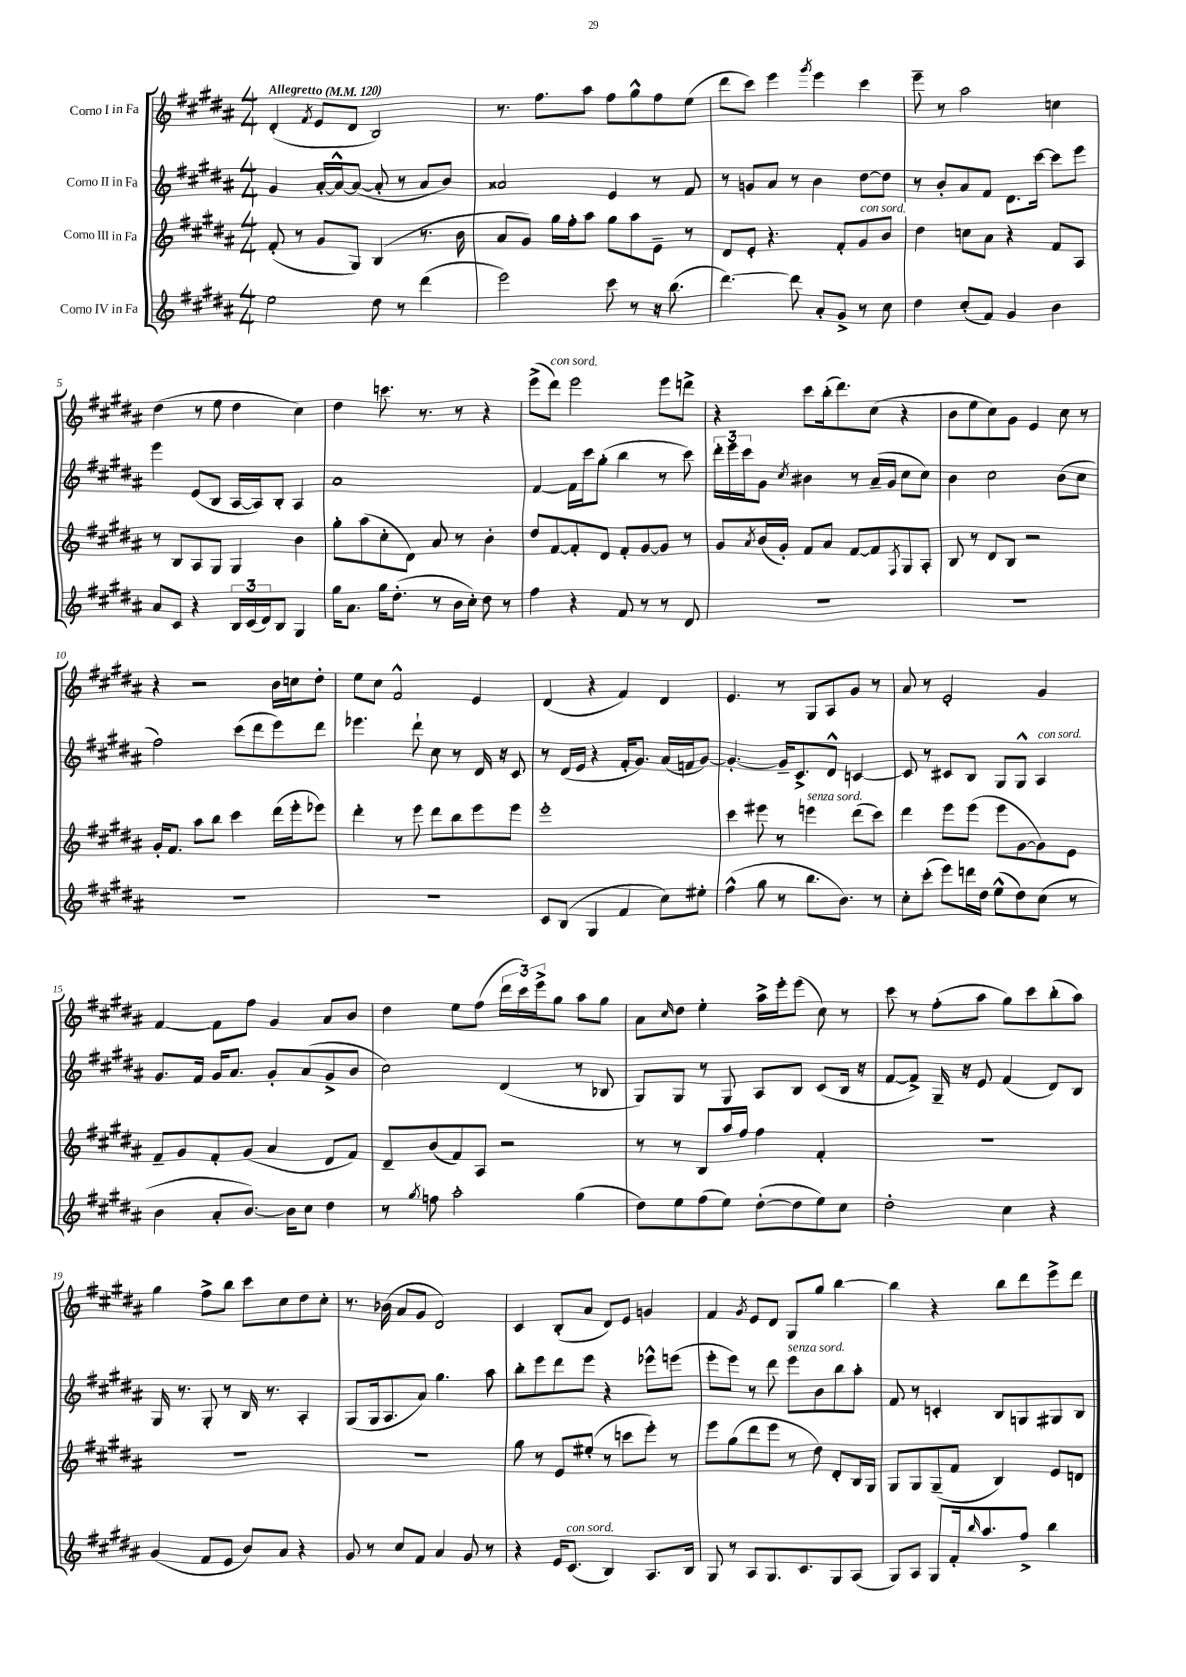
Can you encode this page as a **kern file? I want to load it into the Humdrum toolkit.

**kern	**kern	**kern	**kern
*staff4	*staff3	*staff2	*staff1
*clefG2	*clefG2	*clefG2	*clefG2
*k[f#c#g#d#a#]	*k[f#c#g#d#a#]	*k[f#c#g#d#a#]	*k[f#c#g#d#a#]
*M4/4	*M4/4	*M4/4	*M4/4
*MM120	*MM120	*MM120	*MM120
2ee	(8f#'	4g#	(4d#'
.	8r	.	.
.	.	.	8qf#
.	8g#	[16a#'	8e
.	.	16a#^^_	.
.	8G#)	(8a#_	8d#
8dd#	(4B	8a#']	2B)
8r	.	8r	.
(4ddd#	8.r	8a#	.
.	.	8b)	.
.	16b	.	.
=	=	=	=
2eee)	8a#	2a##	8.r
.	8g#)	.	.
.	.	.	8.ff#
.	16gg#	.	.
.	16ff#'	.	.
.	8aa#	.	8aa#
8ccc#	8gg#	4e	8ff#
8r	8aa#	.	8gg#^^
16r	8e~	8r	8ff#
(8.bb	.	.	.
.	8r	8f#	(8ee
=	=	=	=
[4.ddd#)	8d#	8r	8ddd#
.	8e'	8g	8ccc#)
.	4.r	8a#	4eee
8ddd#]	.	8r	.
.	.	.	8qggg#
8a#'	.	4b	4eee
8g#^	8f#'	.	.
8r	8g#	[8dd#	4ccc#
8cc#	8b	8dd#]	.
=	=	=	=
4dd#	4dd#	8r	8eee~
.	.	8b'	8r
(8cc#'	8cc	8a#	2aa#
8f#)	8a#	8f#	.
4g#	4r	8.d#	.
.	.	[16ccc#	.
4b	8f#	8ccc#]	4cc
.	8A#	8eee	.
=	=	=	=
8a#	8r	4eee	(4dd#
8c#	8B	.	.
4r	8A#	(8e	8r
.	8G#	8B	8ee
24B	4G#	[16A#	4dd#
(24c#	.	.	.
.	.	16A#])	.
24d#)	.	.	.
8B	.	8B'	.
4G#	4b	4A#	4cc#)
=	=	=	=
16gg#	8gg#'	1a#	4dd#
8.a#	.	.	.
.	(8aa#	.	.
16gg#	8cc#'	.	8.ccc
(8.dd#'	.	.	.
.	8d#)	.	.
.	.	.	8.r
8r	8a#	.	.
16b	8r	.	8r
16cc#')	.	.	.
8dd#	4b'	.	4r
8r	.	.	.
=	=	=	=
4ff#	8dd#	[4f#	(8eee^
.	[8f#	.	8ddd#)
4r	8f#']	16f#]	2eee
.	.	16ccc#	.
.	8d#	(8gg#'	.
8f#	8f#'	4bb	.
8r	[8g#	.	.
8r	8g#]	8r	8eee
8d#	8r	8ccc#)	8ddd^
=	=	=	=
1r	8g#	24ddd#'	4r
.	.	24eee	.
.	.	24ccc#	.
.	8qa#	.	.
.	(16b	8g#	.
.	16g#')	.	.
.	.	8qcc#	.
.	8f#	4b#	8ccc#
.	8a#	.	(16bb'
.	.	.	8.ddd#)
.	[8f#	8r	.
.	8f#]	(16a#~	(8cc#
.	.	16g#	.
.	8qF#	.	.
.	8G#	8cc#	4r
.	8A#'	8cc#)	.
=	=	=	=
1r	8B	4b	8b
.	8r	.	8ee
.	8d#	2cc#	8cc#)
.	8B	.	8g#
.	2r	.	4e
.	.	(8b	8cc#
.	.	8cc#	8r
=	=	=	=
1r	16g#'	2ff#)	4r
.	8.f#	.	.
.	8aa#	.	2r
.	8bb	.	.
.	4ccc#	(8ccc#	.
.	.	8ddd#	.
.	(16ddd#	8eee)	16b
.	16eee'	.	16cc
.	8eee-)	8ddd#	8dd#'
=	=	=	=
1r	4ddd#'	4.eee-	8ee
.	.	.	8cc#
.	8r	.	2f#^^
.	8eee	8ddd#`	.
.	8ddd#	8cc#	.
.	8bb	8r	.
.	8eee	16d#	4e
.	.	16r	.
.	8eee	8c#	.
=	=	=	=
8c#	1eee'	8r	(4d#
(8B	.	(16d#	.
.	.	16e	.
4G#	.	4r	4r
4f#	.	16f#'	4f#)
.	.	8.g#)	.
8cc#)	.	(16a#	4d#
.	.	16f	.
8ee#'	.	[8g#)	.
=	=	=	=
(4ff#^^	4ccc#	4.g#'_	4.e
8gg#	8eee#	.	.
8r	8r	16g#~]	8r
.	.	8.c#^	.
8.bb	4eee	.	8G#
.	.	8d#^^	8A#
8.b)	.	.	.
.	(8ddd#	[4c	8g#
8r	8ccc#)	.	8r
=	=	=	=
8cc#'	4ddd#	8c]	8a#
(8ccc#'	.	8r	8r
8eee)	8eee	8c#	2e'
16ddd	(8eee	8B	.
16dd#	.	.	.
(8ee^^	8eee	8G#	.
8dd#)	[8g#	8G#^^	.
(8cc#	8g#])	4A#	4g#
8r	8e	.	.
=	=	=	=
4b	8f#~	8.g#	[4f#
.	8g#	.	.
.	.	16f#	.
8a#'	8f#'	16g#	8f#]
.	.	8.a#	.
[8.b)	(8g#	.	8ff#
.	4a#	8g#'	4g#
16b]	.	.	.
8cc#	.	(8a#	.
4dd#	8d#	8g#^	8a#
.	8f#)	8b	8b
=	=	=	=
8r	8d#~	2cc#)	4dd#
8qgg#	.	.	.
8ff	(8b	.	.
2aa#'	8f#)	.	8ee
.	8A#	.	(8ff#
.	2r	(4d#	24ddd#
.	.	.	24ccc#)
.	.	.	24eee^
.	.	.	8gg#
(4gg#	.	8r	8aa#
.	.	8B-	8gg#
=	=	=	=
8dd#)	8r	8G#)	8a#
.	.	.	16qqcc#
8ee	8r	8G#	8dd#
(8ff#	8B	8r	4ee'
8ee)	16aa#	8G#	.
.	16ff#	.	.
([8dd#'	4ff#	8A#	16aa#^
.	.	.	16eee'
8dd#]	.	8B	(8eee
8ee)	4f#'	(8c#	8cc#)
8cc#	.	16B	8r
.	.	16r	.
=	=	=	=
2dd#'	1r	[8f#	8ccc#
.	.	8f#^])	8r
.	.	16G#~	(8ff#'
.	.	16r	.
.	.	8e	8aa#
4cc#	.	(4f#	8gg#)
.	.	.	8ccc#
4r	.	8d#)	(8bb'
.	.	8B	8aa#)
=	=	=	=
(4g#	1r	16G#	4gg#
.	.	8.r	.
8f#	.	8G#'	8ff#^
8e	.	8r	8bb
8b)	.	16B	8ccc#
.	.	8.r	.
8a#	.	.	8cc#
4r	.	4A#'	8dd#
.	.	.	8cc#'
=	=	=	=
8g#	1r	(8G#	8.r
8r	.	16G#	.
.	.	8.A#	(16b-
8cc#	.	.	8a#
8f#	.	8a#)	8g#
4a#	.	4.gg#	2d#)
8g#	.	.	.
8r	.	8aa#	.
=	=	=	=
4r	8gg#	8bb'	4c#
.	8r	8eee	.
16e	8e	8ddd#	(8B'
(8.c#	.	.	.
.	(8ee#'	8eee	8a#
4B)	8r	4r	8d#)
.	8ccc	.	8e
8.A#	8eee')	8eee-^^	4g
.	8r	(8eee	.
16B	.	.	.
=	=	=	=
8G#	8eee	8eee'	4f#
8r	(8gg#	8eee)	.
.	.	.	8qg#
8A#	8ddd#	8r	8e
8.G#	8eee	8ddd#	8d#
.	8r	8eee	8G#
8.c#	.	.	.
.	8dd#)	8b	8gg#
8G#	8d#'	8bb	[4bb
(8A#	16B	8aa#'	.
.	16G#	.	.
=	=	=	=
8G#)	8G#	8f#	4bb]
8A#	8G#	8r	.
8G#	(8G#~	4c'	4r
16f#'	8f#	.	.
16qqbb	.	.	.
8.aa#	.	.	.
.	4B)	8B	8bb
8ff#^	.	8G	8ddd#
4bb	8e	8G#	8eee^
.	8d	8B	8ddd#
==	==	==	==
*-	*-	*-	*-
